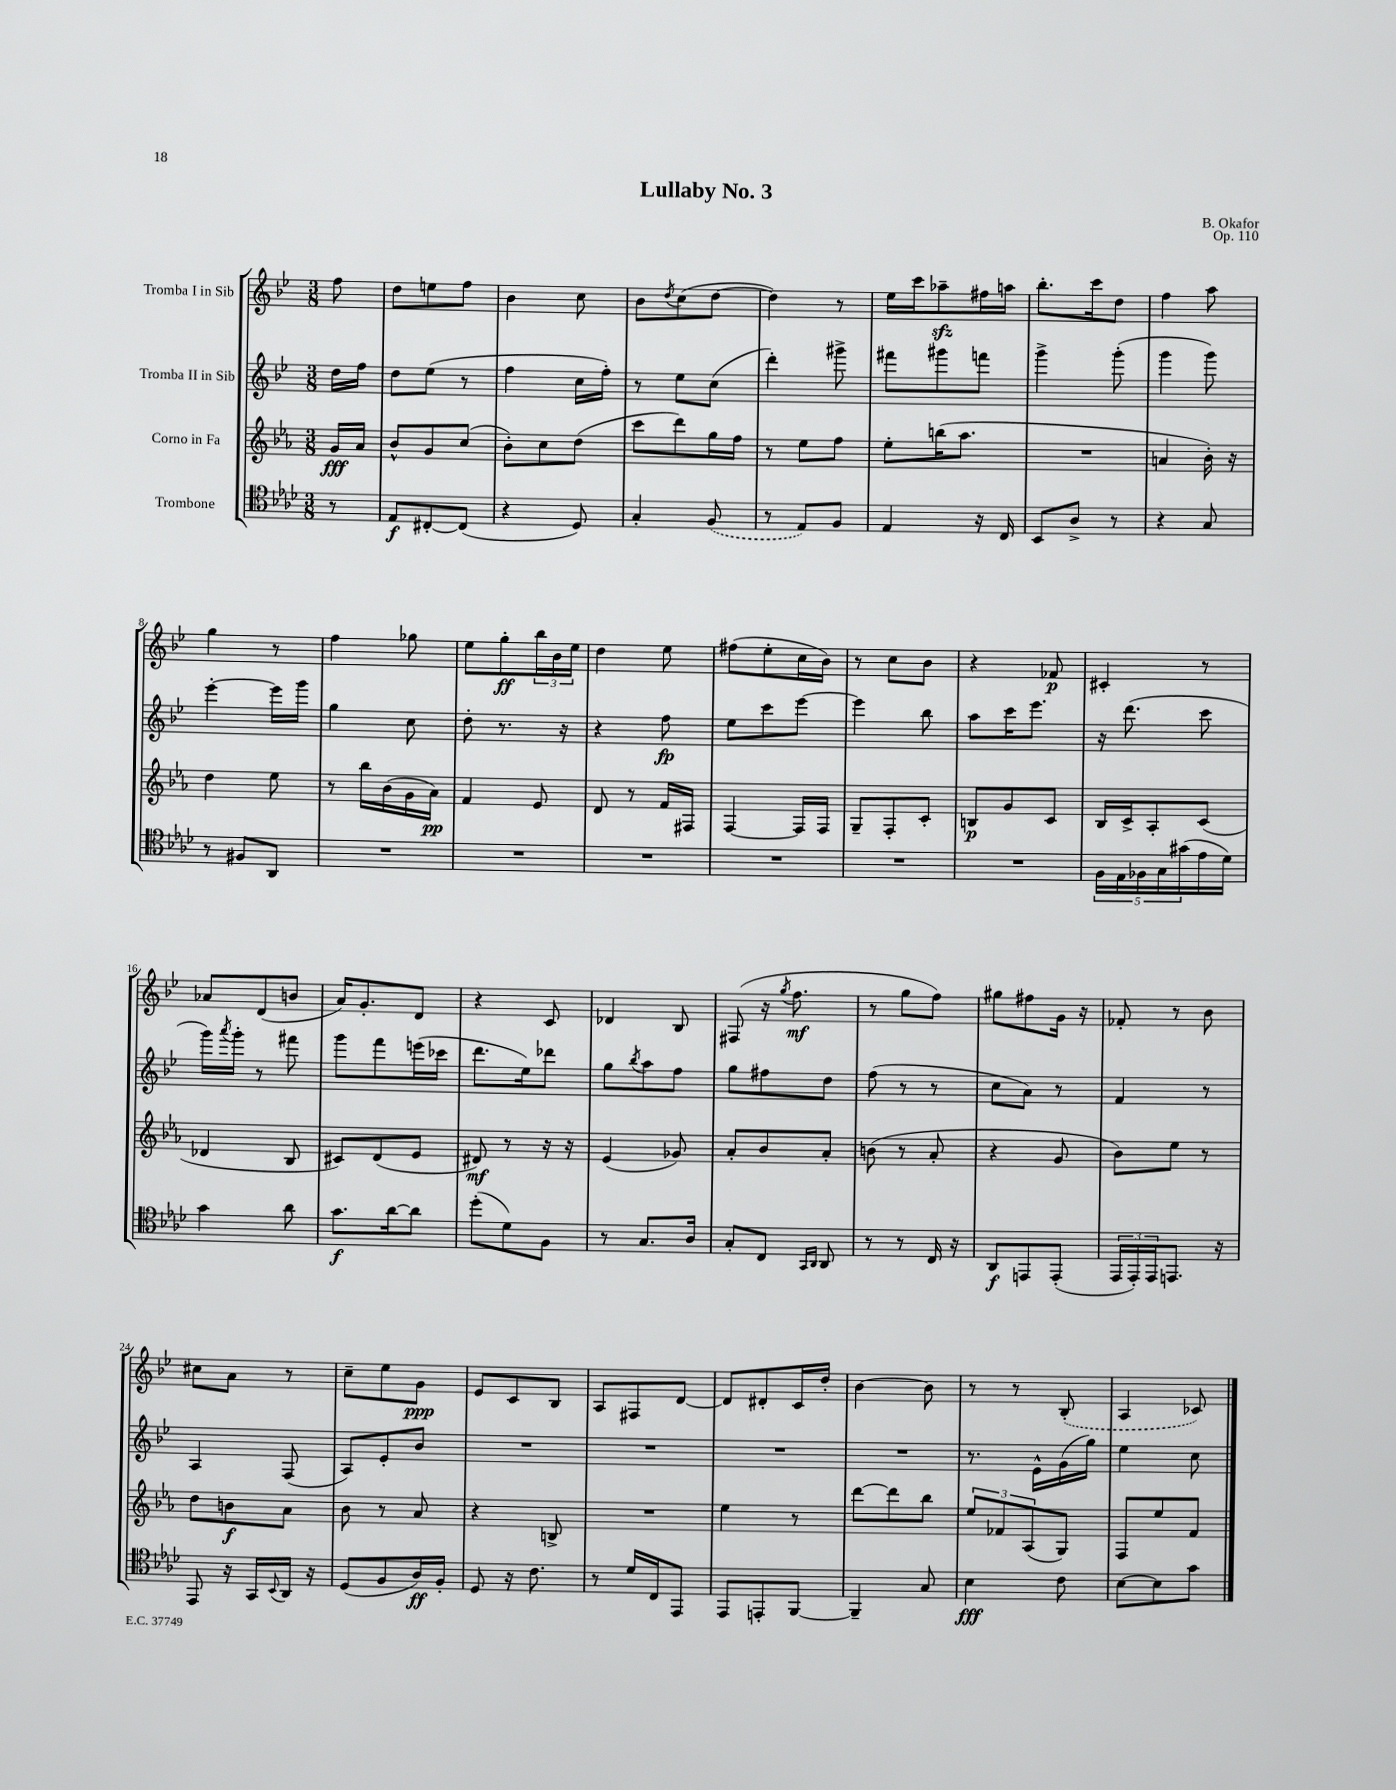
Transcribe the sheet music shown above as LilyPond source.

\header { title = "Lullaby No. 3" composer = "B. Okafor" opus = "Op. 110" }
<<
\new StaffGroup <<
\new Staff = "s0" \with { instrumentName = "Tromba I in Sib" } {
    \clef treble \key bes \major \numericTimeSignature \time 3/8 \partial 8
    f''8 |
    d''8 e''8 f''8 |
    bes'4 c''8 |
    bes'8 \acciaccatura { d''8 } c''8( d''8~ |
    d''4) r8 |
    ees''16 c'''16 aes''8--\sfz fis''16 a''16 |
    bes''8.-. c'''16 d''8 |
    f''4 a''8 |
    g''4 r8 |
    f''4 ges''8 |
    ees''8 g''8-.\ff \tuplet 3/2 { bes''16 bes'16 ees''16 } |
    d''4 ees''8 |
    fis''8( ees''8-. c''16 bes'16) |
    r8 c''8 bes'8 |
    r4 fes'8\p |
    cis'4-. r8 |
    aes'8 d'8( b'8 |
    a'16) g'8.-. d'8 |
    r4 c'8 |
    des'4 bes8 |
    fis8( r16 \acciaccatura { g''8 } f''8.\mf |
    r8 g''8 f''8) |
    gis''8 fis''8 g'16 r16 |
    fes'8-. r8 bes'8 |
    cis''8 a'8 r8 |
    c''8-- ees''8 g'8\ppp |
    ees'8 c'8 bes8 |
    a8 fis8 d'8~ |
    d'8 dis'8-. c'16 d''16-. |
    bes'4~ bes'8 |
    r8 r8 \once \slurDashed bes8-.( |
    a4 ces'8) \bar "|." |
}
\new Staff = "s1" \with { instrumentName = "Tromba II in Sib" } {
    \clef treble \key bes \major \numericTimeSignature \time 3/8 \partial 8
    d''16 f''16 |
    d''8 ees''8( r8 |
    f''4 c''16 f''16-.) |
    r8 ees''8 c''8( |
    d'''4-.) gis'''8-> |
    fis'''8 gis'''8 f'''8 |
    g'''4-> g'''8-.( |
    g'''4 g'''8) |
    ees'''4~-. ees'''16 g'''16 |
    g''4 c''8 |
    d''8-. r8. r16 |
    r4 f''8\fp |
    ees''8 c'''8 ees'''8~ |
    ees'''4 bes''8 |
    a''8 c'''16 ees'''8. |
    r16 d'''8.( c'''8 |
    g'''16) \acciaccatura { a'''8 } g'''16-. r8 fis'''8 |
    g'''8 f'''8 e'''16( ces'''16 |
    d'''8. ees''16) des'''8 |
    g''8 \acciaccatura { bes''8 } a''8 f''8 |
    g''8 fis''8 d''8 |
    f''8( r8 r8 |
    c''8 a'8) r8 |
    f'4 r8 |
    a4 f8( |
    a8) ees'8-. bes'8 |
    R4. |
    R4. |
    R4. |
    R4. |
    r8. ees'16-^ g'16( g''16) |
    ees''4 c''8 \bar "|." |
}
\new Staff = "s2" \with { instrumentName = "Corno in Fa" } {
    \clef treble \key ees \major \numericTimeSignature \time 3/8 \partial 8
    g'16\fff aes'16 |
    bes'8-^ g'8 c''8( |
    bes'8-.) c''8 d''8( |
    c'''8 d'''8) g''16 f''16 |
    r8 ees''8 f''8 |
    ees''8-. b''16( aes''8. |
    R4. |
    a'4 bes'16-.) r16 |
    d''4 ees''8 |
    r8 bes''16 bes'16( g'16 aes'16\pp) |
    f'4 ees'8 |
    d'8 r8 f'16 fis16 |
    f4~ f16 f16 |
    g8-- f8-. c'8-. |
    b8\p g'8 c'8 |
    bes16 c'16-> aes8-. c'8( |
    des'4 bes8 |
    cis'8) d'8( ees'8 |
    dis'8\mf) r8 r16 r16 |
    ees'4( ges'8) |
    aes'8-. bes'8 aes'8-. |
    b'8( r8 aes'8-. |
    r4 g'8 |
    bes'8) ees''8 r8 |
    d''8 b'8\f aes'8 |
    bes'8 r8 aes'8 |
    r4 b8-> |
    R4. |
    ees''4 r8 |
    d'''8~ d'''8 bes''8 |
    \tuplet 3/2 { ees''8 fes'8 aes8( } g8) |
    f8 ees''8 f'8 \bar "|." |
}
\new Staff = "s3" \with { instrumentName = "Trombone" } {
    \clef tenor \key aes \major \numericTimeSignature \time 3/8 \partial 8
    r8 |
    ees8\f cis8~-. cis8( |
    r4 des8) |
    g4-. \once \slurDashed f8( |
    r8 ees8) f8 |
    ees4 r16 c16 |
    bes,8 aes8-> r8 |
    r4 g8 |
    r8 fis8 aes,8 |
    R4. |
    R4. |
    R4. |
    R4. |
    R4. |
    R4. |
    \tuplet 5/4 { f16 ees16 fes16 g16 gis'16( } ees'16 des'16) |
    g'4 aes'8 |
    g'8.\f aes'16~ aes'8 |
    des''8-.( des'8) f8 |
    r8 g8. aes16 |
    g8-. c8 \grace { g,16 aes,16 } aes,8 |
    r8 r8 c16 r16 |
    aes,8\f e,8 e,8-.( |
    \tuplet 3/2 { ees,16 ees,16-.) ees,16 } e,8. r16 |
    ees,8 r16 g,16 \appoggiatura { bes,8 } aes,16 r16 |
    des8( f8 aes16\ff) f16-. |
    des8 r16 c'8. |
    r8 des'16 c16 ees,8 |
    ees,8 e,8-. f,8~ |
    f,4-- g8 |
    bes4\fff c'8 |
    bes8~ bes8 g'8 \bar "|." |
}
>>
>>
